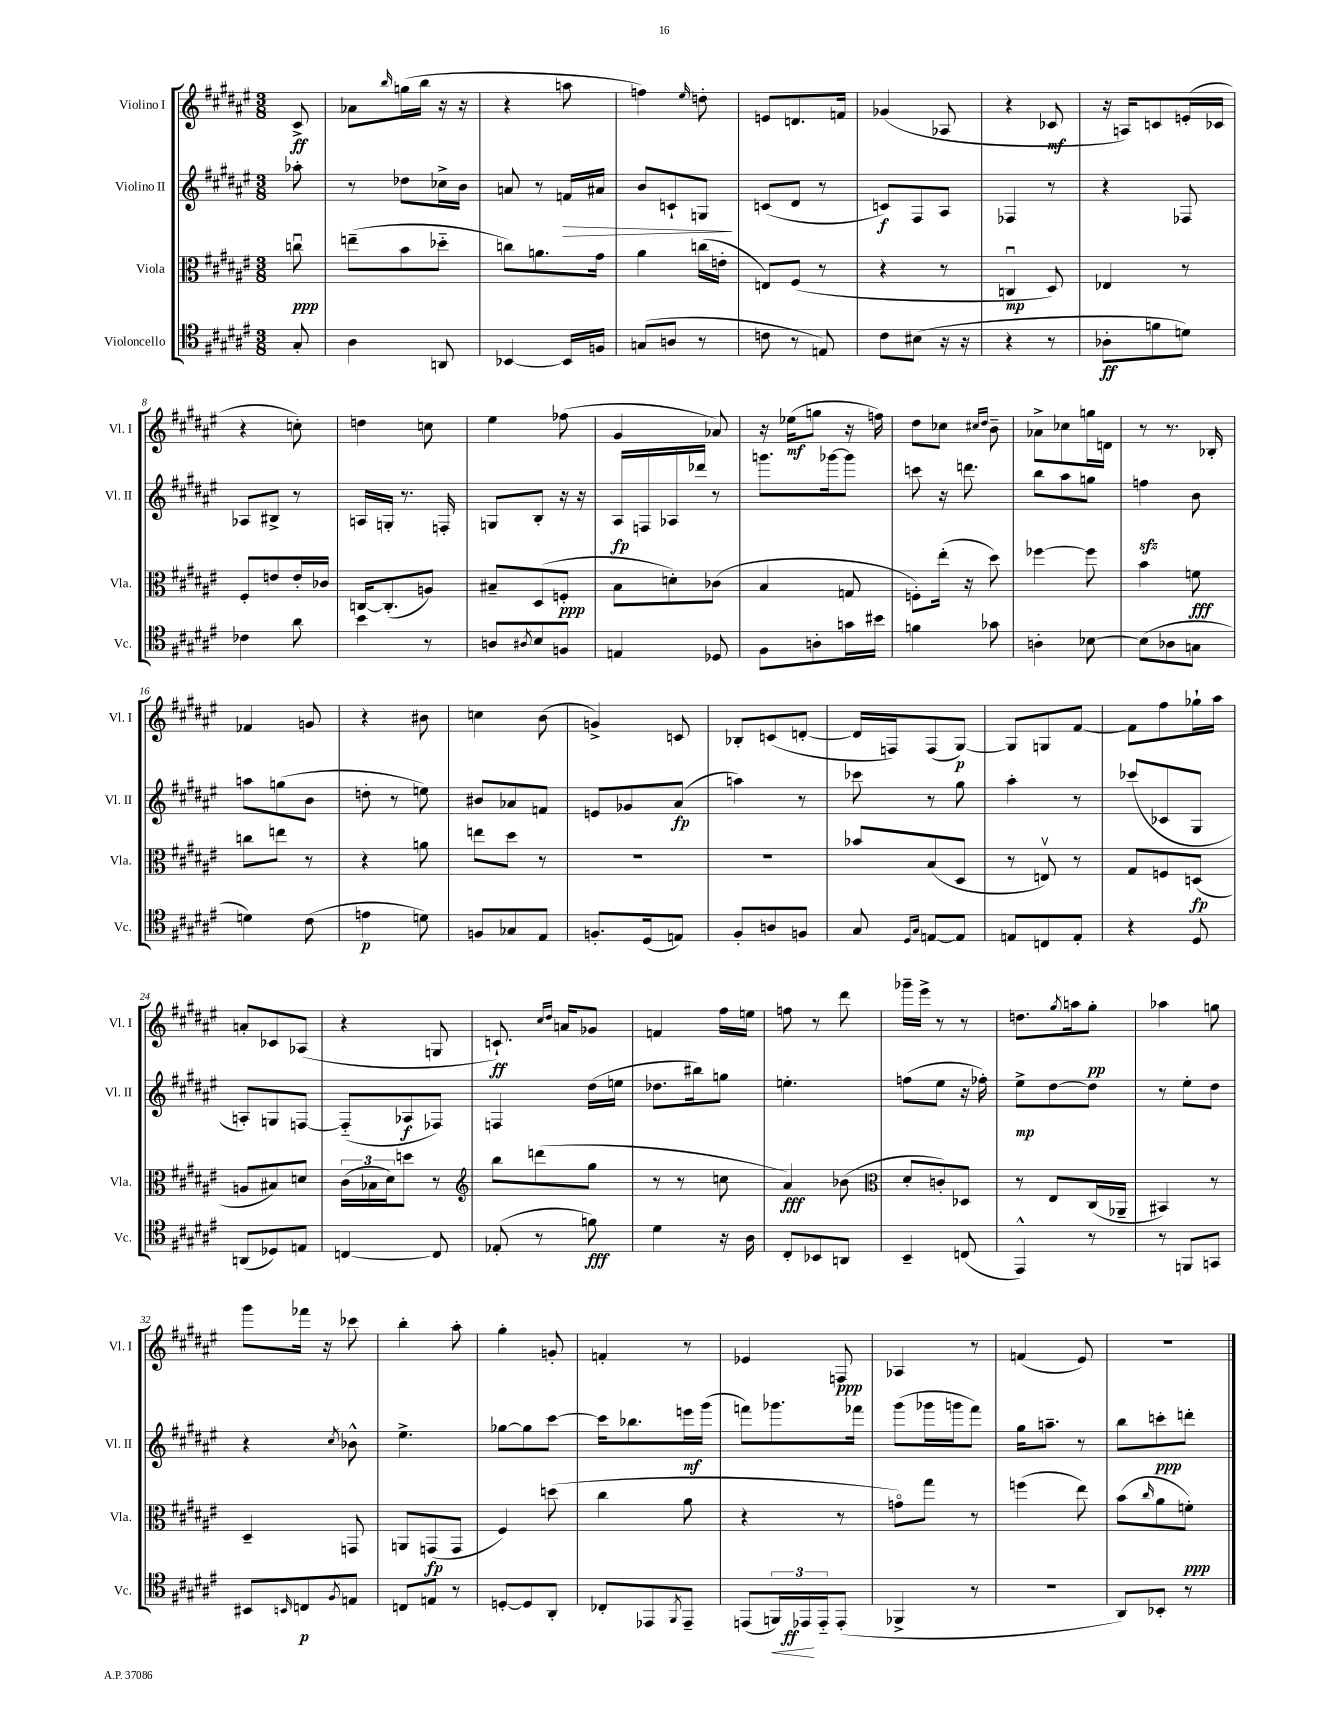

**kern	**kern	**kern	**kern
*staff4	*staff3	*staff2	*staff1
*clefC4	*clefC3	*clefG2	*clefG2
*k[f#c#g#d#a#e#]	*k[f#c#g#d#a#e#]	*k[f#c#g#d#a#e#]	*k[f#c#g#d#a#e#]
*M3/8	*M3/8	*M3/8	*M3/8
8G#'	8ccu	8aa-'	8c#^
=	=	=	=
4A#	(8ee~	8r	8a-
.	.	.	16qqbb
.	8b	8dd-	(16gg
.	.	.	16bb
8AA	8dd-'~	16cc-^	16r
.	.	16b	16r
=	=	=	=
[4BB-	8cc)	8a	4r
.	8.a	8r	.
16BB-]	.	16f	8aa
16F	16g#	16a#	.
=	=	=	=
(8G	4a#	8b	4ff)
8A	.	8c`	.
.	.	.	16qqee#
8r	(16cc	8G	8dd'
.	16e'	.	.
=	=	=	=
8c	8E)	(8c	8e
8r	(8F#	8d#	8.d
8E)	8r	8r	.
.	.	.	16f
=	=	=	=
8c#	4r	8c)	(4g-
(8B#	.	8F#	.
16r	8r	8A#	8A-
16r	.	.	.
=	=	=	=
4r	4Cu	4F-	4r
8r	8D#)	8r	8c-
=	=	=	=
8A-'	4E-	4r	16r
.	.	.	16A)
8f	.	.	8c
8d)	8r	8F-	(16e'
.	.	.	16c-
=	=	=	=
4c-	8F#'	8A-	4r
.	8e	8B#^	.
8a#	16e'	8r	8cc')
.	16c-	.	.
=	=	=	=
4b	[16C	16A	4dd
.	(8.C']	16G'	.
.	.	8.r	.
8r	8A)	.	8cc
.	.	16F'	.
=	=	=	=
8A	8B#~	8G	4ee#
8qA#	.	.	.
8B	(8D#	8B'	.
8F	8F'	16r	(8ff-
.	.	16r	.
=	=	=	=
4E	8B	16A#	4g#
.	.	16F	.
.	8d')	16A-	.
.	.	16ddd-	.
8D-	(8c-	8r	8a-)
=	=	=	=
8F#	4B	8.ggg	16r
.	.	.	(16ee-
8A'	.	.	8gg
.	.	[16ggg-	.
16g	8G	8ggg-]	16r
16b#	.	.	16ff)
=	=	=	=
4f	8F')	8ccc	8dd#
.	(16ee#'	16r	8cc-
.	16r	8.ddd	.
.	.	.	16qqcc#
.	.	.	16qqdd#
8g-	8dd#)	.	8b~
=	=	=	=
4A'	[4ff-	8bb	8a-^
.	.	8aa#	8cc-
[8B-	8ff-]	8gg	16gg
.	.	.	16d
=	=	=	=
(8B-]	4b	4ff	8r
8A-	.	.	8.r
8G	8f	8b	.
.	.	.	16B-'
=	=	=	=
4d)	8cc	8aa	4f-
.	8ee	(8gg	.
(8c#	8r	8b	8g
=	=	=	=
4e	4r	8dd'	4r
.	.	8r	.
8d)	8a	8ee)	8b#
=	=	=	=
8F	8ee	8b#	4cc
8G-	8dd#	8a-	.
8E#	8r	8f	(8b
=	=	=	=
8.F'	4.r	8e	4g^)
.	.	8g-	.
(16D#	.	.	.
8E)	.	(8a#	8c
=	=	=	=
8F#'	4.r	4aa)	8B-'
8A	.	.	(8c
8F	.	8r	[8d'
=	=	=	=
8G#	8b-	8ccc-	16d]
.	.	.	16F)
16qqD#	.	.	.
16qqG#	.	.	.
[8E	(8B	8r	(8F
8E]	8D#	8gg#	[8G#)
=	=	=	=
8E	8r	4aa#'	8G#]
8C	8Ev)	.	8G
8E'	8r	8r	[8f#
=	=	=	=
4r	8G#	(8ccc-	8f#]
.	8F	8c-	8ff#
8D#	(8D	8G#	16gg-`
.	.	.	16aa#
=	=	=	=
(8AA	8A	8A')	8a'
8D-)	8B#)	8G	8c-
8E	8d	[8F	(8A-
=	=	=	=
[4C	(24c#	(8F'~]	4r
.	24B-	.	.
.	24d#)	.	.
.	8dd	8A-	.
8C]	8r	8F-)	8G
=	=	=	=
*	*clefG2	*	*
(8E-'	8bb	4F	8.c`)
8r	(8ddd	.	.
.	.	.	16qqcc#
.	.	.	16qqdd#
.	.	.	16a
8f)	8gg#	(16dd#	8g-
.	.	16ee	.
=	=	=	=
4d#	8r	8.dd-	4f
.	8r	.	.
.	.	16bb#)	.
16r	8cc	8gg	16ff#
16A#	.	.	16ee
=	=	=	=
8C#'	4a#)	4.ee'	8ff
8BB-	.	.	8r
8AA	(8b-	.	8ddd#
=	=	=	=
*	*clefC3	*	*
4BB~	8d#'	(8ff	16ggg-~
.	.	.	16eee#^
.	8c')	8ee#	8r
(8C	8D-	16r	8r
.	.	16ff-')	.
=	=	=	=
4EE#^^)	8r	8ee#^	8.dd
.	8E#	[8dd#	.
.	.	.	8qgg#
.	.	.	16aa
8r	(16C#	8dd#]	8gg#'
.	16AA-~	.	.
=	=	=	=
8r	4BB#)	8r	4aa-
8FF	.	8ee#'	.
8GG	8r	8dd#	8gg
=	=	=	=
8BB#	4D#~	4r	8ggg#
16qqBB	.	.	.
8C	.	.	16fff-
.	.	.	16r
8qF#	.	8qcc#	.
8E	8GG	8b-^^	8ccc-
=	=	=	=
8C	8AA	4.ee#^	4bb'
8E	(8GG	.	.
8r	8GG	.	8aa#'
=	=	=	=
[8D'	4F#)	[8gg-	4gg#'
8D]	.	8gg-]	.
8AA#'	(8dd	[8ccc#	8g'
=	=	=	=
8C-'	4cc#	16ccc#]	4f'
.	.	8.bb-	.
8EE-	.	.	.
8qFF#	.	.	.
8EE-~	8a#	16eee	8r
.	.	(16ggg#	.
=	=	=	=
(8EE	4r	8fff)	4e-
24FF)	.	8.ggg-	.
24EE-	.	.	.
24EE-'~	.	.	.
(8EE-'	8r	.	8F
.	.	16fff-	.
=	=	=	=
4FF-^	8go)	(8ggg#	4A-
.	8gg#	16ggg-	.
.	.	16ggg	.
8r	8r	8fff#)	8r
=	=	=	=
4.r	(4ff	16gg#	(4f
.	.	8.aa~	.
.	8ee#)	8r	8e#)
=	=	=	=
8AA#)	(8b	8bb	4.r
.	16qqcc#	.	.
8BB-'	8a#	8ccc'	.
8r	8f')	8ddd'	.
==	==	==	==
*-	*-	*-	*-
